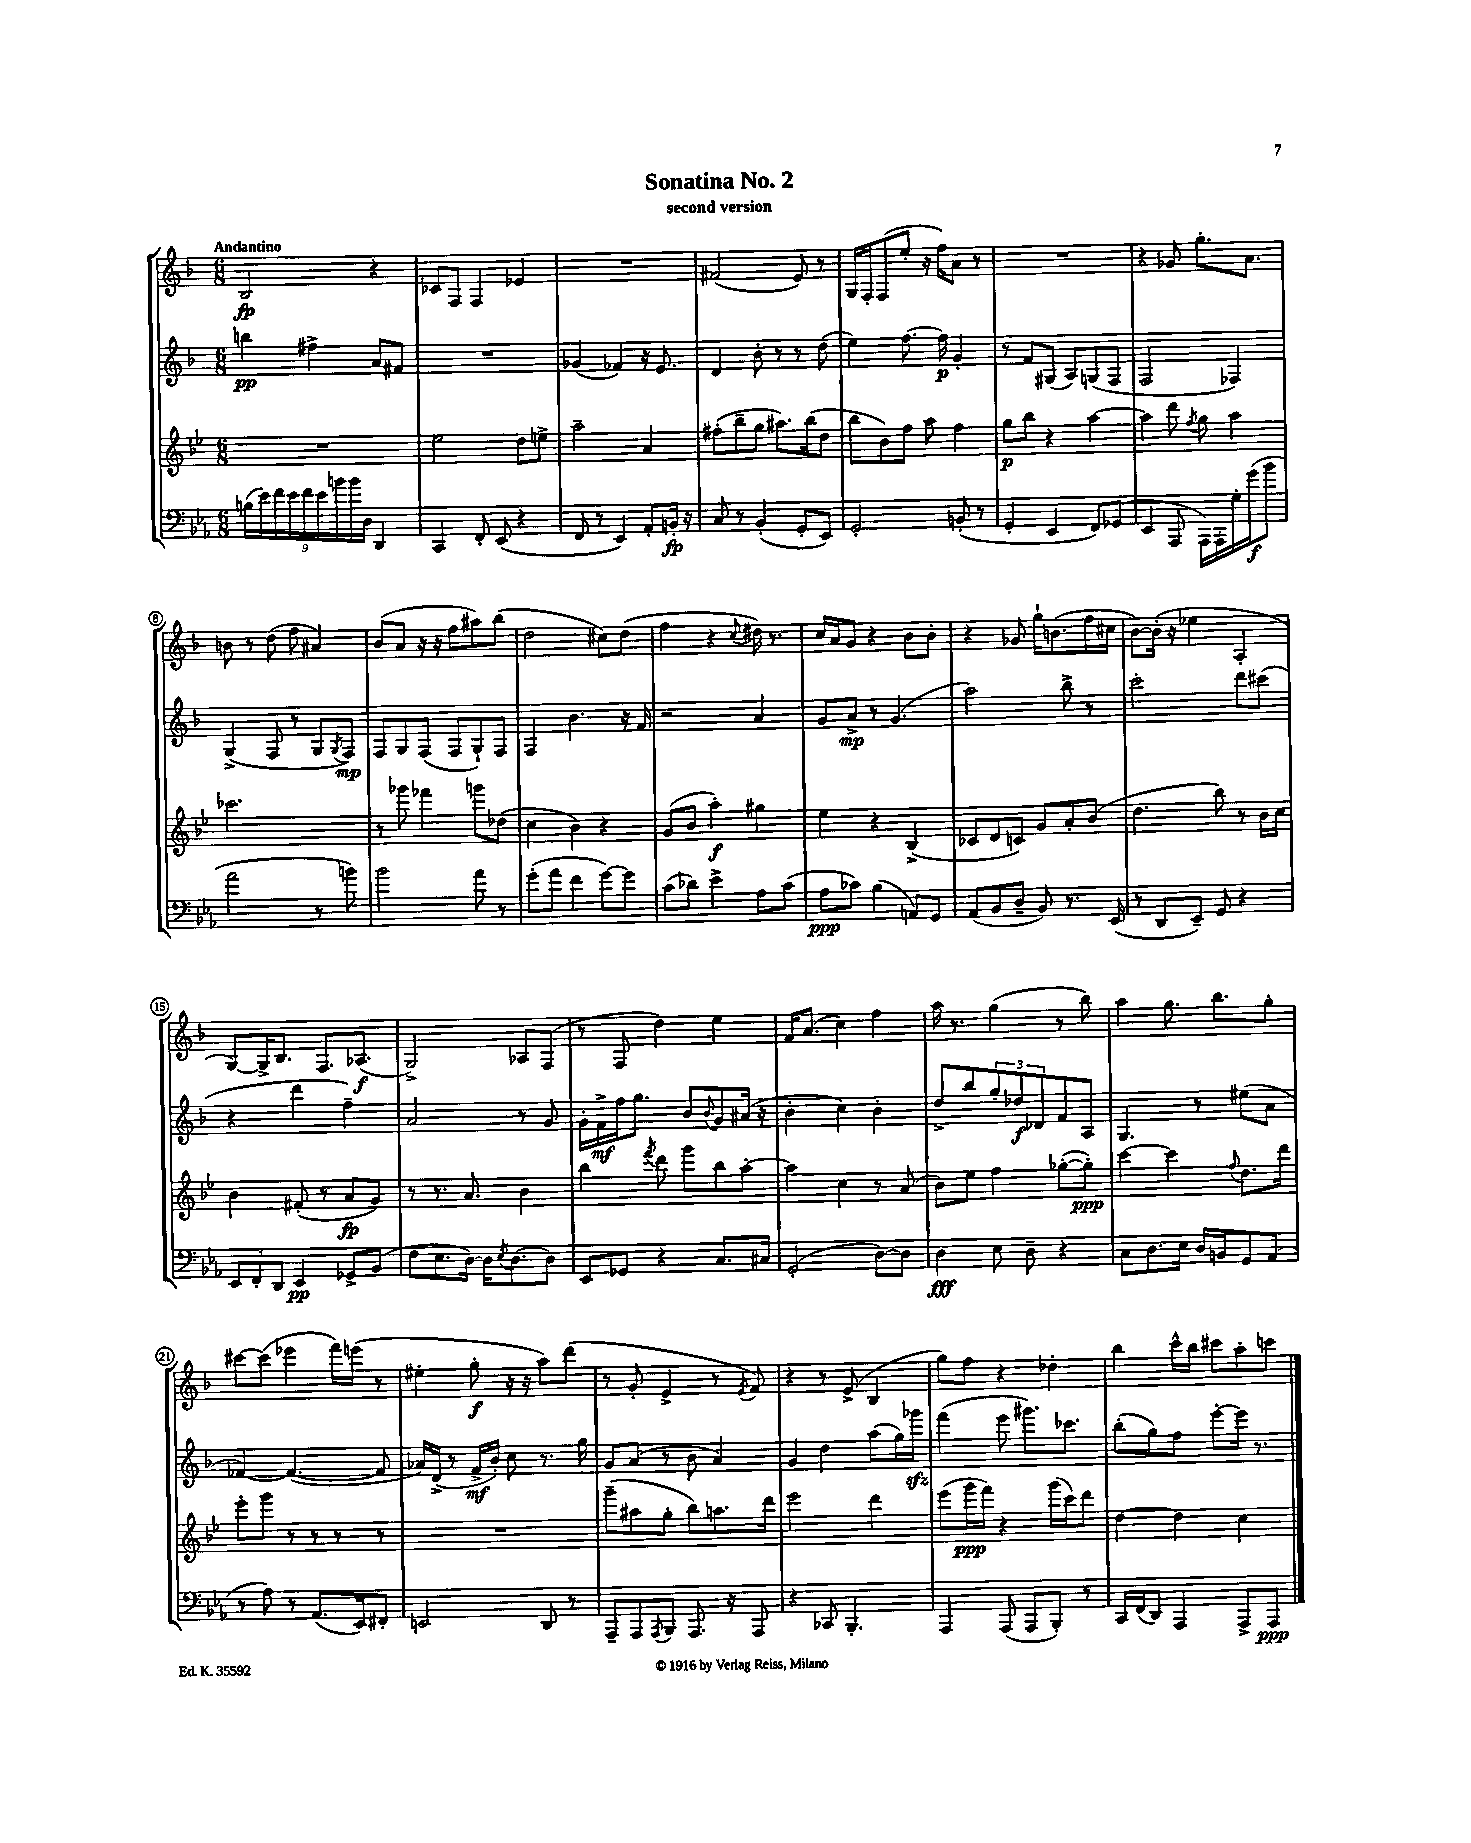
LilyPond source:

\header { title = "Sonatina No. 2" subtitle = "second version" }
<<
\new StaffGroup <<
\new Staff = "s0" {
    \clef treble \key f \major \numericTimeSignature \time 6/8 \tempo "Andantino"
    bes2\fp r4 |
    ces'8 f8 f4 ees'4 |
    R2. |
    fis'2( e'8) r8 |
    g16 f16-. f8( e''8-. r16 f''16) a'8 r8 |
    R2. |
    r4 ges'8 g''8.-. a'8. |
    b'8 r8 d''8( f''8 ais'4) |
    bes'8( a'8 r16 r16 f''8 ais''8) bes''8( |
    d''2 cis''8) d''8( |
    f''4 r4 \appoggiatura { c''8 } dis''16) r8. |
    c''16 a'16 g'8 r4 bes'8 bes'8-. |
    r4 ges'8 g''16-! b'8.( f''16 cis''16 |
    bes'8~) bes'16-.( r16 ees''4 a4-. |
    g8~) g16-> bes8. f8. aes8.\f( |
    g2->) aes8 f8( |
    r8 f8 d''4) e''4 |
    f'16 a'8.( c''4) f''4 |
    a''16 r8. g''4( r8 bes''8) |
    a''4 g''8. bes''8. g''8-. |
    cis'''8~ cis'''8( ees'''4 f'''16) e'''16( r8 |
    eis''4-. g''8-.\f r16 r16 a''8) d'''8( |
    r8 g'8-. e'4-> r8 \acciaccatura { e'8 } f'8) |
    r4 r8 e'8->( bes4 |
    g''8) f''8 r4 des''4-. |
    bes''4 c'''16-^ bes''16 cis'''8 a''8-. c'''8 \bar "|." |
}
\new Staff = "s1" {
    \clef treble \key f \major \numericTimeSignature \time 6/8
    b''4\pp fis''4-> a'8 fis'8 |
    R2. |
    ges'4( fes'4) r16 e'8. |
    d'4 bes'8-. r8 r8 d''8( |
    e''4) f''8.~ f''16\p g'4-. |
    r8 f'8 gis8( a8) g8( f8 |
    f2 fes4) |
    g4->( f8 r8 g8 \acciaccatura { g8 } f8\mp) |
    f8 g8 f8( f8 g8-!) f8 |
    f4 bes'4. r16 f'16 |
    r2 a'4 |
    g'8 a'8->\mp r8 g'4.( |
    a''2) bes''8-> r8 |
    c'''2-. d'''8 cis'''8( |
    r4 d'''4 f''4--) |
    a'2 r8 g'8 |
    g'16-. f'16->\mf f''16 g''8. bes'8 \appoggiatura { bes'8 } g'8 ais'16( r16 |
    bes'4-. c''4) bes'4-. |
    d''8-> bes''8 \tuplet 3/2 { g''8-. des''8\f des'8 } f'8 a8 |
    g4. r8 eis''8( a'8 |
    fes'4~) fes'4.~( fes'8 |
    aes'16) d'16->( r8 f'16->\mf bes'16-.) c''8 r8. g''16 |
    g'8 a'8( r8 bes'8 a'4) |
    g'4 d''4 a''8( g''16) ges'''16\sfz |
    f'''4( e'''8 gis'''8.) ces'''8. |
    bes''8-.( g''8) f''8 e'''8~-. e'''16 r8. \bar "|." |
}
\new Staff = "s2" {
    \clef treble \key bes \major \numericTimeSignature \time 6/8
    R2. |
    ees''2 d''8 e''8-> |
    a''2-- a'4 |
    fis''8-.( bes''8-- g''8 ais''8.) bes''16( d''8 |
    bes''8 bes'8) f''8 a''8 f''4 |
    g''8\p bes''8 r4 a''4~ |
    a''4 d'''8 \acciaccatura { f''8 } g''8 a''4 |
    ces'''2. |
    r8 ges'''8 fes'''4 g'''8 des''8( |
    c''4 bes'4) r4 |
    g'8( bes'8 a''4-.\f) gis''4 |
    ees''4 r4 bes4->( |
    ces'8 d'8 c'8) g'8 a'8-. bes'8( |
    d''4. bes''8) r8 bes'16 c''16 |
    bes'4 fis'8-.( r8 a'8\fp g'8) |
    r8 r8. a'8. bes'4 |
    bes''4 \acciaccatura { f'''8 } d'''8 g'''8 bes''8 a''8~-. |
    a''4 c''4 r8 a'8( |
    bes'8) ees''8 f''4 ges''8~-.( ges''8-.\ppp) |
    c'''4~ c'''4 \appoggiatura { f''8 } d''8. d'''16 |
    ees'''8-. g'''8 r8 r8 r8 r8 |
    R2. |
    g'''8--( ais''8 g''8-. bes''8) a''8. d'''16 |
    ees'''2 d'''4 |
    ees'''8( g'''16\ppp f'''16) r4 g'''16( c'''16) d'''8 |
    d''4~ d''4 c''4 \bar "|." |
}
\new Staff = "s3" {
    \clef bass \key ees \major \numericTimeSignature \time 6/8
    \tuplet 9/8 { b16( ees'16) f'16 ees'16 f'16 ees'16 b'16 b'16 d16 } d,4 |
    c,4 f,8-. ees,8( r4 |
    f,8 r8 ees,4) aes,8-. b,16-.\fp r16 |
    c8 r8 bes,4-.( g,8-. ees,8) |
    g,2-. b,8-.( r8 |
    g,4-. ees,4 f,8) ges,8( |
    ees,4 aes,,8 aes,,16) aes,,16-. g16-. g'16\f( bes'8 |
    aes'2 r8 b'8) |
    bes'2 aes'8 r8 |
    g'8-.( aes'8 f'4 g'8~) g'8 |
    c'8( des'8) ees'4-> aes8 c'8( |
    aes8\ppp ces'8) bes4( a,8) g,8 |
    aes,8( bes,8 d8-- bes,8) r8. ees,16( |
    r8 d,8 ees,8--) g,8 r4 |
    \tuplet 3/2 { ees,8 f,8-. d,8 } ees,4\pp ges,8-> bes,8( |
    f8 ees8. d16~) d16 \acciaccatura { ees8 } d8.~ d8 |
    ees,8 ges,8 r4 c8. cis16 |
    g,2-.( d8~) d8 |
    d4\fff ees8 d8-- r4 |
    c8 d8. ees16 d16 b,16 g,8 aes,8( |
    r8 aes8) r8 aes,8.( ees,16) fis,8-. |
    e,2 d,8 r8 |
    aes,,8-- aes,,8 \acciaccatura { aes,,8 } bes,,8 aes,,8. r16 aes,,8 |
    r4 ces,8 bes,,4.-. |
    aes,,4 aes,,8( aes,,8 bes,,8-.) r8 |
    c,16 f,16( d,8) aes,,4 aes,,8-> aes,,8\ppp \bar "|." |
}
>>
>>
\layout { \context { \Score \override BarNumber.stencil = #(make-stencil-circler 0.1 0.3 ly:text-interface::print) } }
